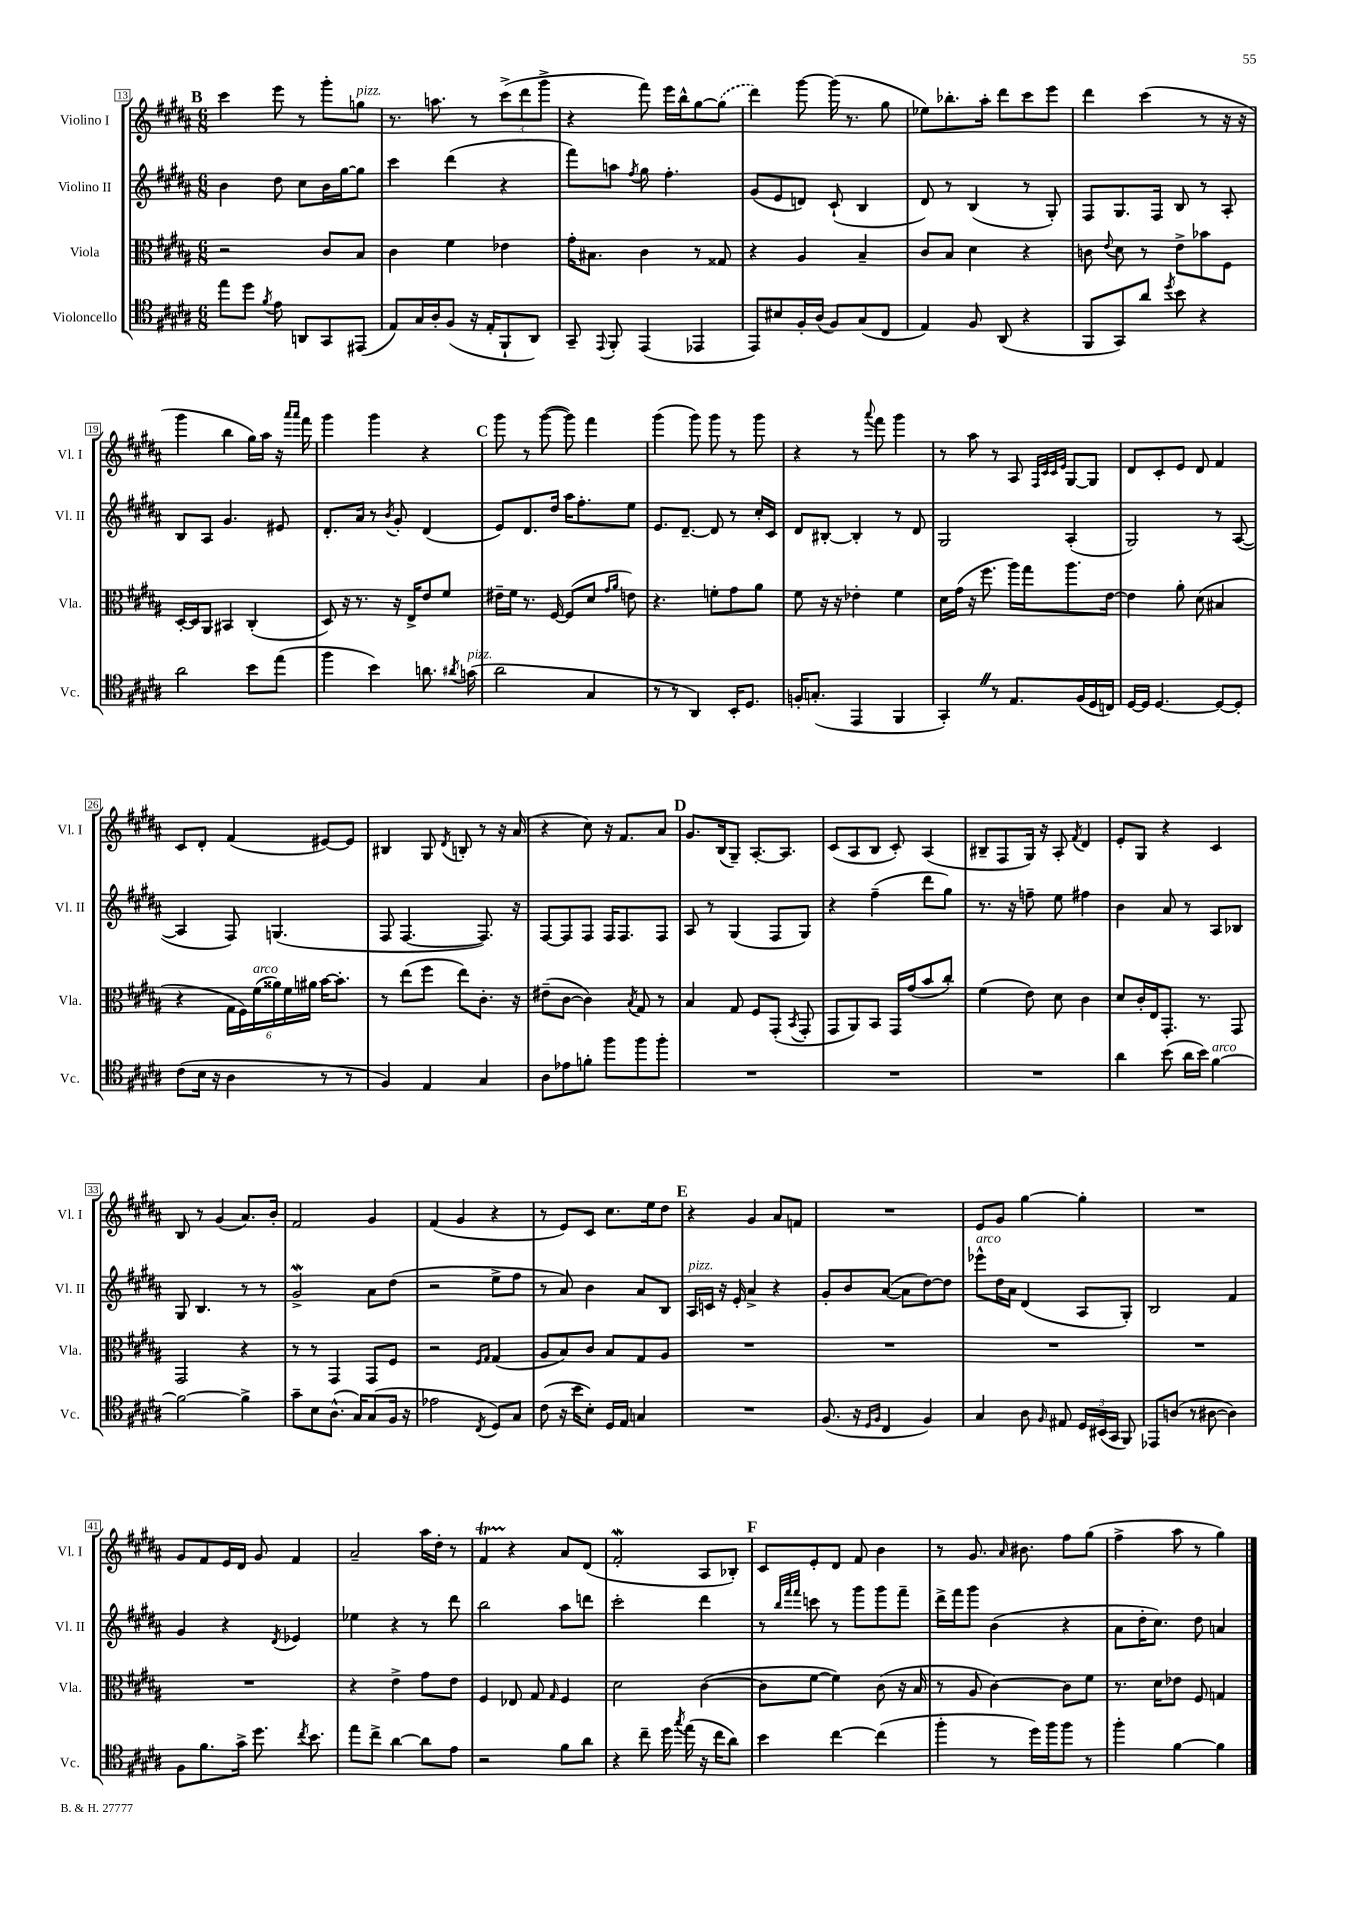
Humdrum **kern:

**kern	**kern	**kern	**kern
*staff4	*staff3	*staff2	*staff1
*clefC4	*clefC3	*clefG2	*clefG2
*k[f#c#g#d#a#]	*k[f#c#g#d#a#]	*k[f#c#g#d#a#]	*k[f#c#g#d#a#]
*M6/8	*M6/8	*M6/8	*M6/8
8ee	2r	4b	4ccc#
8dd#	.	.	.
8qf#	.	.	.
8e	.	8dd#	8eee
8AA	.	8cc#	8r
8GG#	8c#	16b	8ggg#'
.	.	[16gg#	.
(8EE#	8B	8gg#]	8gg
=	=	=	=
8E)	4c#	4ccc#	8.r
16G#	.	.	.
16A#'	.	.	8.aa
(8F#	4f#	(4ddd#	.
16r	.	.	8r
16E'	.	.	.
8FF#`	4e-	4r	(12ccc#^
.	.	.	12ddd#
8AA#)	.	.	.
.	.	.	12ggg#^
=	=	=	=
8GG#~	16g#'	8fff#)	4r
.	8.B#	.	.
8qqEE	.	.	.
8FF#'	.	8aa	.
.	.	8qff#	.
(4EE	4c#	8gg#	8fff#)
.	.	4.ff#'	16eee
.	.	.	16bb^^
4EE-	8r	.	[8gg#
.	8G##	.	(8gg#]
=	=	=	=
8EE)	4r	(8g#	4ddd#)
8B#	.	8e	.
16F#'	4A#	8d)	[8ggg#
(16A#	.	.	.
8F#)	.	(8c#`	(16ggg#]
.	.	.	8.r
(8G#	4B~	4B	.
8C#	.	.	8gg#
=	=	=	=
4E)	8c#	8d#)	8ee-)
.	8B	8r	8.bb-'
8F#	4d#	(4B	.
.	.	.	16aa#'
(8AA#	.	.	8ddd#
4r	4r	8r	8ccc#
.	.	8G#')	8eee
=	=	=	=
8FF#	8c	8F#	4ddd#
.	8qqe	.	.
8GG#)	8d#	8.G#	.
8a#	8r	.	(4ccc#
.	.	16F#	.
8qdd#	.	.	.
8b	8e^	8B	.
4r	8b-	8r	8r
.	8F#	8A#'	16r
.	.	.	16r
=	=	=	=
2a#	[16D#'	8B	4ggg#
.	16D#]	.	.
.	8AA#	8A#	.
.	4BB#	4.g#	4bb
8b	(4C#'	.	16gg#)
.	.	.	16aa#
(8ee	.	8e#	16r
.	.	.	16qqaaa#
.	.	.	16qqaaa#
.	.	.	16fff#
=	=	=	=
4ff#	8D#)	8.d#'	4ggg#
.	16r	.	.
.	8.r	16a#	.
4b)	.	8r	4ggg#
.	.	8qb	.
.	16r	8g#'	.
.	16E^	.	.
8.a	8e	(4d#	4r
.	8f#	.	.
8qa#	.	.	.
(16g	.	.	.
=	=	=	=
2a#	16e#~	8e)	8ggg#
.	16f#	.	.
.	8.r	8.d#	8r
.	.	.	([8ggg#
.	[16F#	16dd#	.
.	(8F#]	16aa#	8ggg#])
.	.	8.ff#'	.
4G#	8d#	.	4fff#
.	16qqg#	.	.
.	16qqa#	.	.
.	8e)	8ee	.
=	=	=	=
8r	4.r	8.e	(4ggg#
8r	.	.	.
.	.	[8.d#~	.
4AA#)	.	.	8ggg#)
.	8f'	8d#]	8ggg#
16BB'	8g#	8r	8r
8.D#	.	.	.
.	8a#	16cc#'	8ggg#
.	.	16c#	.
=	=	=	=
16F'	8f#	8d#	4r
(8.G'	.	.	.
.	16r	[8B#'	.
.	16r	.	.
4EE	4e-'	4B#']	8r
.	.	.	8qqaaa#
.	.	.	8fff#
4FF#	4f#	8r	4ggg#
.	.	8d#	.
=	=	=	=
4GG#')	16d#	2G#	8r
.	(16g#	.	.
.	16r	.	8aa#
.	8.ff#	.	.
8r	.	.	8r
8.E	16aa#)	.	8A#
.	16gg#	.	.
.	.	.	32qqF#
.	.	.	32qqc#
.	.	.	32qqc#
.	.	.	32qqe
.	8.aa#	(4A#'	[8G#
(16F#	.	.	.
16D#	.	.	8G#]
16C)	[16e	.	.
=	=	=	=
[16D#	4e]	2G#)	8d#
16D#]	.	.	.
[4.D#	.	.	8c#'
.	8a#'	.	8e
.	(8d#	.	8d#
8D#_	4B#	8r	4f#
8D#']	.	([8A#	.
=	=	=	=
(8c#	4r	4A#]	8c#
16B	.	.	8d#'
16r	.	.	.
4A#	24G#	8F#)	(4f#
.	24F#)	.	.
.	(24f#	.	.
.	24a##)	(4.G	.
.	24f#	.	.
.	24a#	.	.
8r	[16b	.	[8e#)
.	8.b']	.	.
8r	.	.	8e#]
=	=	=	=
4F#)	8r	8F#	4B#
.	(8ee	[4.F#	.
4E	8ff#	.	8G#
.	.	.	8qd#
.	8ee)	.	8B'
4G#	8.c#'	8.F#])	8r
.	.	.	16r
.	16r	16r	(16a#
=	=	=	=
8A#	(8e#~	[8F#	4r
8e-	[8c#	8F#]	.
8f'	4c#])	8F#	8cc#)
8ff#	.	16F#	16r
.	.	8.F#	8.f#
.	8qB	.	.
8ff#	8G#	.	.
8ff#'	8r	8F#	8a#
=	=	=	=
2.r	4B	8A#	8.g#
.	.	8r	.
.	.	.	(16B
.	8G#	(4G#	8G#~)
.	8F#	.	[8.A#'
.	(8GG#'	8F#	.
.	.	.	8.A#]
.	8qBB	.	.
.	8GG#'	8G#)	.
=	=	=	=
2.r	8GG#	4r	(8c#
.	8AA#)	.	8A#
.	8BB	(4ff#~	8B
.	16GG#	.	8c#')
.	(16g#	.	.
.	8b	8ddd#	(4A#
.	8cc#')	8gg#)	.
=	=	=	=
2.r	(4f#	8.r	8B#~
.	.	.	8F#
.	.	16r	.
.	8e)	8ff~	16G#)
.	.	.	16r
.	8d#	8ee	8A#'
.	.	.	8qf#
.	4c#	4ff#	4d#
=	=	=	=
4a#	8d#	4b	8e'
.	16c#'	.	8G#
.	16E	.	.
(8b	8.GG#'	8a#	4r
16a#	.	8r	.
16b)	8.r	.	.
[4f#	.	8A#	4c#
.	8GG#	8B-	.
=	=	=	=
2f#_	2GG#	8G#	8B
.	.	4.B	8r
.	.	.	(4g#
4f#^]	4r	8r	8.a#)
.	.	8r	.
.	.	.	16b'
=	=	=	=
8g#~	8r	2g#^	2f#
8B	8r	.	.
(8.A#^^	4GG#	.	.
16G#)	.	.	.
(8G#	8GG#	8a#	4g#
16F#	8F#	(8dd#	.
16r	.	.	.
=	=	=	=
2e-	2r	2r	(4f#
.	.	.	4g#
.	16qqF#	.	.
8qC#	16qqG#	.	.
8D#)	(4G#	8ee^	4r
8G#	.	8ff#	.
=	=	=	=
(8c#	8A#	8r	8r
16r	8B)	8a#)	8e)
16b	.	.	.
8B')	8c#	4b	8c#
16D#	8B	.	8.cc#
16E	.	.	.
4G	8G#	8a#	.
.	.	.	16ee
.	8A#	8B	8dd#
=	=	=	=
2.r	2.r	16A#	4r
.	.	16c	.
.	.	16r	.
.	.	16e'	.
.	.	4a#^	4g#
.	.	4r	8a#
.	.	.	8f
=	=	=	=
(8.F#	2.r	8g#'	2.r
.	.	8b	.
16r	.	.	.
16qqD#	.	.	.
16qqF#	.	.	.
4C#	.	([8a#	.
.	.	8a#]	.
4F#)	.	[8dd#)	.
.	.	8dd#]	.
=	=	=	=
4G#	2.r	8eee-^^	8e
.	.	16dd#	8g#
.	.	16a#	.
8A#	.	(4d#	[4gg#
16qqF#	.	.	.
8E#	.	.	.
24D#	.	8A#	4gg#']
(24BB#	.	.	.
24GG#	.	.	.
8FF#)	.	8G#')	.
=	=	=	=
8EE-	2.r	2B	2.r
(8A	.	.	.
8r	.	.	.
[8A#	.	.	.
4A#])	.	4f#	.
=	=	=	=
8F#	2.r	4g#	8g#
8.f#	.	.	8f#
.	.	4r	16e
16g#^	.	.	16d#
8.dd#	.	.	8g#
.	.	8qd#	.
.	.	4e-	4f#
8qcc#	.	.	.
8.b	.	.	.
=	=	=	=
8ee	4r	4ee-	2a#~
8cc#^	.	.	.
[4a#	4e^	4r	.
8a#]	8g#	8r	16aa#
.	.	.	16dd#'
8e	8e	8ddd#	8r
=	=	=	=
2r	4F#	2bb	4f#
.	8E-	.	4r
.	8G#	.	.
.	16qqG#	.	.
8f#	4F#	8aa#	8a#
8a#	.	8ddd	(8d#
=	=	=	=
4r	2d#	2ccc#'	2f#'
8cc#~	.	.	.
16dd#	.	.	.
8qgg#	.	.	.
(16ee	.	.	.
16r	([4c#	4ddd#	8A#
16cc#	.	.	.
8a#)	.	.	8B-')
=	=	=	=
4b	8c#]	8r	8c#
.	.	32qqbb	.
.	.	32qqfff#	.
.	.	32qqfff#	.
.	[8f#	8ccc	8e'
[4cc#	4f#])	8r	8d#
.	.	8ggg#	8f#
(4cc#]	(8c#	8ggg#	4b
.	16r	8fff#~	.
.	16B	.	.
=	=	=	=
4ff#'	8r	16ddd#^	8r
.	.	16fff#	.
.	8A#	8ggg#	8.g#
8r	[4c#)	(4b	.
.	.	.	16qqa#
.	.	.	8.b#
16dd#)	.	.	.
16ff#	.	.	.
8ff#	8c#]	4r	8ff#
8r	8f#	.	(8gg#
=	=	=	=
4ff#'	8.r	8a#	4ff#^
.	.	16dd#'	.
.	16d#	8.cc#)	.
[4f#	8e-	.	8aa#
.	8F#	8dd#	8r
4f#]	4G	4a	4gg#)
==	==	==	==
*-	*-	*-	*-
